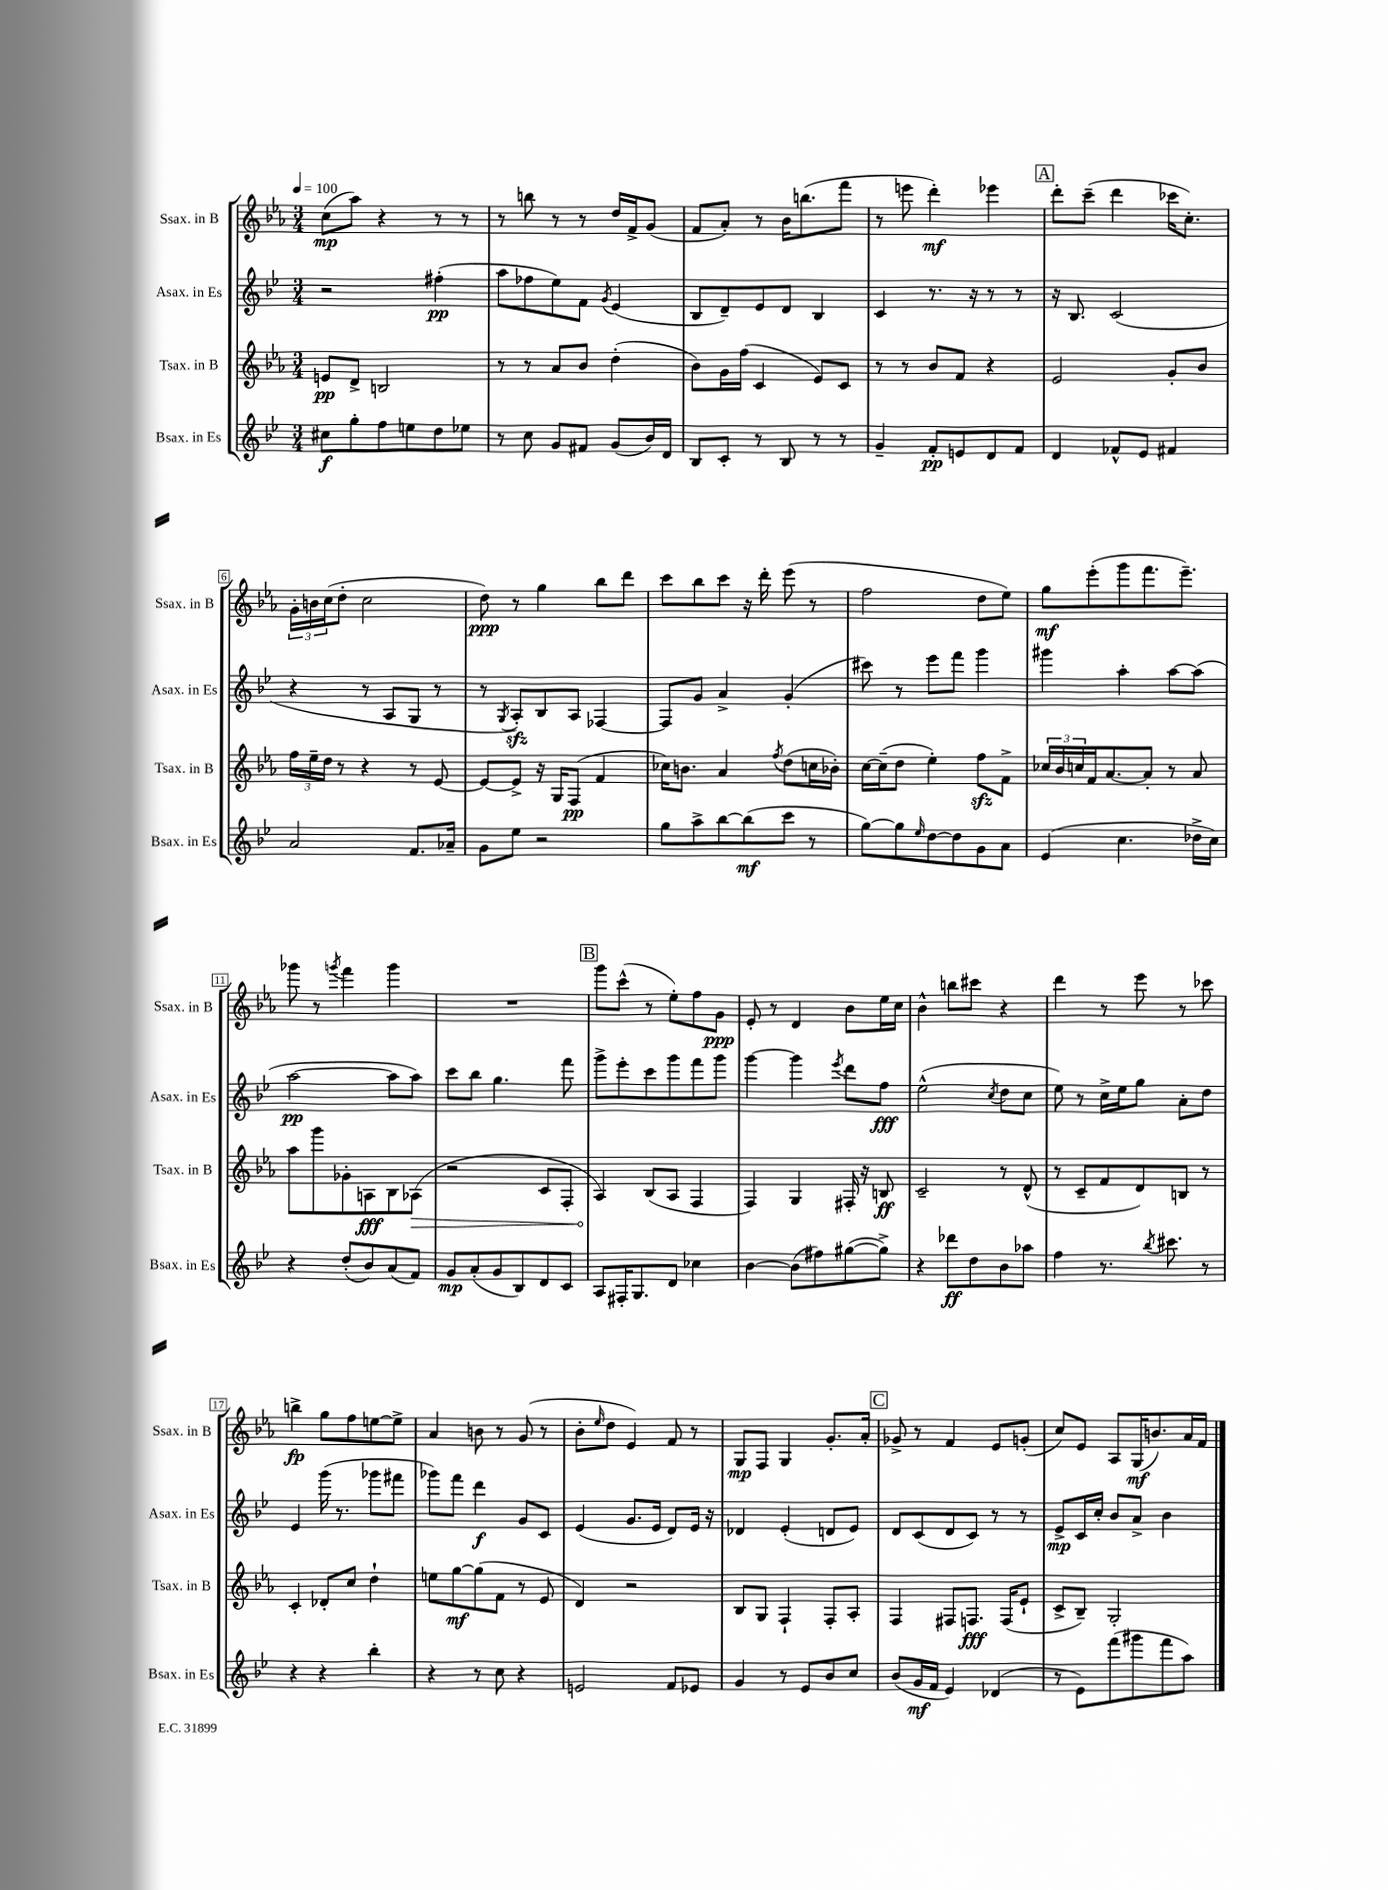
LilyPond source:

<<
\new StaffGroup <<
\new Staff = "s0" \with { instrumentName = "Ssax. in B" shortInstrumentName = "Ssax. in B" } {
    \clef treble \key ees \major \numericTimeSignature \time 3/4 \tempo 4 = 100
    c''8\mp( aes''8) r4 r8 r8 |
    r8 b''8 r8 r8 d''16 f'16-> g'8( |
    f'8 aes'8-.) r8 bes'16 b''8.( f'''8 |
    r8 e'''8 d'''4-.\mf) ees'''4 |
    \mark \markup { \box "A" } d'''8-. c'''8--( d'''4 ces'''16 c''8.-.) |
    \tuplet 3/2 { g'16-. b'16 c''16( } d''8-. c''2 |
    d''8\ppp) r8 g''4 bes''8 d'''8 |
    c'''8 bes''8 c'''8 r16 d'''16-. ees'''8( r8 |
    f''2 d''8 ees''8) |
    g''8\mf ees'''8-.( g'''8 f'''8. ees'''8.--) |
    ges'''8 r8 \acciaccatura { g'''8 } f'''4 g'''4 |
    R2. |
    \mark \markup { \box "B" } g'''8 c'''8-^( r8 ees''8-.) f''8 g'8\ppp |
    ees'8-. r8 d'4 bes'8 ees''16 c''16 |
    bes'4-^ b''8 cis'''8 r4 |
    d'''4 r8 ees'''8 r8 ces'''8 |
    b''4->\fp g''8 f''8 e''8~ e''8-> |
    aes'4 b'8 r8 g'8( r8 |
    bes'8-. \grace { ees''16 } d''8 ees'4) f'8 r8 |
    g8\mp f8 g4 g'8.-. aes'16-. |
    \mark \markup { \box "C" } ges'8-> r8 f'4 ees'8 g'8-.( |
    c''8) ees'8 aes8 g16\mf( b'8.) aes'16 f'16 \bar "|." |
}
\new Staff = "s1" \with { instrumentName = "Asax. in Es" shortInstrumentName = "Asax. in Es" } {
    \clef treble \key bes \major \numericTimeSignature \time 3/4
    r2 fis''4-.\pp( |
    a''8 fes''8 ees''8) f'8 \acciaccatura { g'8 } ees'4( |
    bes8 d'8--) ees'8 d'8 bes4 |
    c'4 r8. r16 r8 r8 |
    \mark \markup { \box "A" } r16 bes8. c'2( |
    r4 r8 a8 g8 r8 |
    r8 \acciaccatura { g8 } a8-.\sfz) bes8 a8 fes4~ |
    fes8 g'8 a'4-> g'4-.( |
    cis'''8) r8 ees'''8 f'''8 g'''4 |
    gis'''4 a''4-. a''8~ a''8( |
    a''2~\pp a''8 a''8) |
    c'''8 bes''8 g''4. f'''8 |
    \mark \markup { \box "B" } g'''8-> ees'''8-. c'''8 g'''8 f'''8 g'''8 |
    g'''4~ g'''4 \acciaccatura { ees'''8 } d'''8 f''8\fff |
    ees''2-^( \acciaccatura { c''8 } d''8 c''8 |
    ees''8) r8 c''16-> ees''16 g''8 a'8-. d''8 |
    ees'4 g'''16( r8. ges'''8 fis'''8 |
    ges'''8) f'''8 d'''4\f g'8 c'8 |
    ees'4( g'8. ees'16 d'8) ees'16 r16 |
    des'4 ees'4-.( d'8 ees'8) |
    \mark \markup { \box "C" } d'8 c'8( d'8 c'8) r8 r8 |
    ees'8->\mp c'16 c''16-. bes'8 a'8-> bes'4 \bar "|." |
}
\new Staff = "s2" \with { instrumentName = "Tsax. in B" shortInstrumentName = "Tsax. in B" } {
    \clef treble \key ees \major \numericTimeSignature \time 3/4
    e'8\pp d'8-> b2 |
    r8 r8 aes'8 bes'8 d''4-.( |
    bes'8) g'16 f''16( c'4 ees'8) c'8 |
    r8 r8 bes'8 f'8 r4 |
    \mark \markup { \box "A" } ees'2 g'8-. bes'8 |
    \tuplet 3/2 { f''16 ees''16-- d''16 } r8 r4 r8 ees'8~ |
    ees'8~ ees'8-> r16 g16 f8\pp( f'4 |
    ces''16) b'8. aes'4 \acciaccatura { f''8 } d''8( c''16 bes'16-.) |
    c''16~ c''16--( d''8 ees''4-.) f''8\sfz f'8-> |
    \tuplet 3/2 { ces''16 bes'16 c''16 } f'16 aes'8.~ aes'8-. r8 aes'8 |
    aes''8 g'''8 ges'8-. a8\fff bes8 \once \override Hairpin.circled-tip = ##t aes8\>( |
    r2 c'8 f8-. |
    \mark \markup { \box "B" } aes4\!) bes8( aes8 f4 |
    f4) g4 fis16-. r16 b8\ff |
    c'2-- r8 d'8-^( |
    r8 c'8-- f'8 d'8) b8 r8 |
    c'4-. des'8-. c''8 d''4-! |
    e''8 g''8~\mf g''8( f'8 r8 ees'8 |
    d'4) r2 |
    bes8 g8 f4-! f8-. aes8-. |
    \mark \markup { \box "C" } f4 fis8 f8.\fff f16( ees'8-! |
    c'8-> bes8--) g2-. \bar "|." |
}
\new Staff = "s3" \with { instrumentName = "Bsax. in Es" shortInstrumentName = "Bsax. in Es" } {
    \clef treble \key bes \major \numericTimeSignature \time 3/4
    cis''8\f g''8-. f''8 e''8 d''8 ees''8 |
    r8 c''8 g'8 fis'8 g'8( bes'16) d'16 |
    bes8 c'8-. r8 bes8 r8 r8 |
    g'4-- f'8-.\pp e'8 d'8 f'8 |
    \mark \markup { \box "A" } d'4 fes'8-^ ees'8 fis'4 |
    a'2 f'8. aes'16-- |
    g'8 ees''8 r2 |
    g''8 a''8-> bes''8~ bes''8\mf( c'''8 r8 |
    g''8~) g''8 \grace { ees''16 } d''8~ d''8 g'8 a'8 |
    ees'4( c''4. des''16-> c''16) |
    r4 d''8-.( bes'8) a'8( f'8) |
    g'8\mp a'8-.( g'8 bes8) d'8 c'8 |
    \mark \markup { \box "B" } a8 fis16-. g8. d'8 ces''4 |
    bes'4~ bes'8( fis''8) gis''8~( gis''8->) |
    r4 des'''8\ff d''8 bes'8 aes''8 |
    f''4 r8. \acciaccatura { bes''8 } cis'''8. r8 |
    r4 r4 bes''4-. |
    r4 r8 c''8 r4 |
    e'2 f'8 ees'8 |
    g'4 r8 ees'8 bes'8 c''8 |
    \mark \markup { \box "C" } bes'8( g'16\mf f'16 ees'4) des'4( |
    r8 ees'8) f'''8( gis'''8 f'''8 a''8) \bar "|." |
}
>>
>>
\layout { \context { \Score \override BarNumber.stencil = #(make-stencil-boxer 0.1 0.3 ly:text-interface::print) } }
